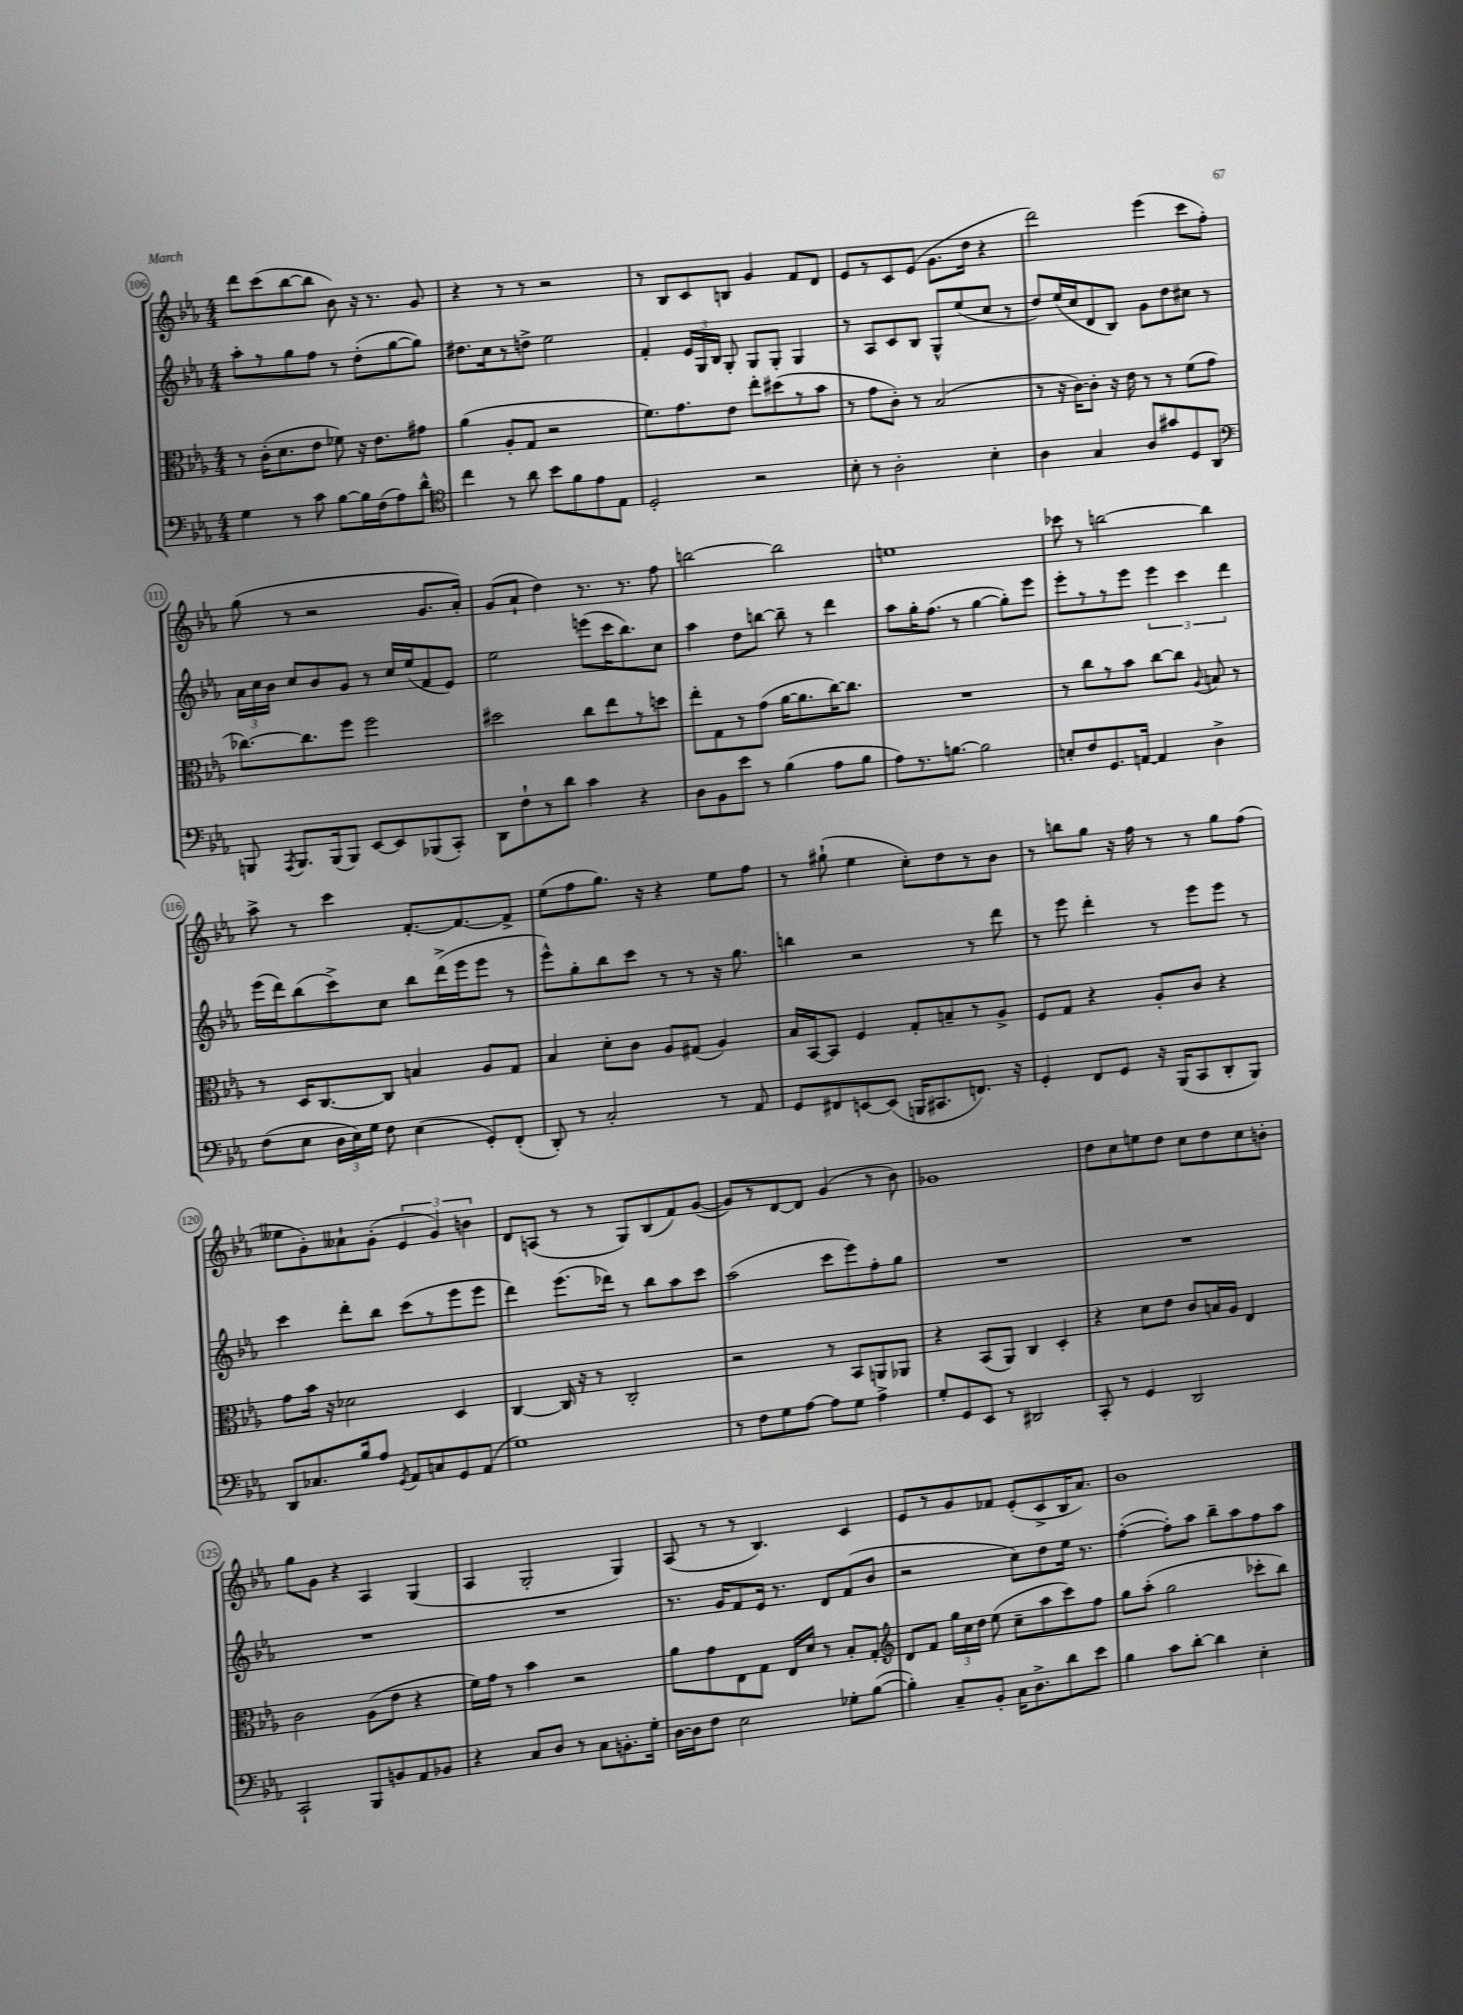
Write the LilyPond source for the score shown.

<<
\new StaffGroup <<
\new Staff = "s0" {
    \clef treble \key ees \major \numericTimeSignature \time 4/4
    \autoBeamOff d'''8[ c'''8( bes''8~ bes''8] bes'8) r16 r8. g'8 |
    r4 r8 r8 r2 |
    r8 bes8[ c'8 b8] g'4 f'8[ d'8] |
    ees'8[ r8 c'8 ees'8]( g'8.[ d''16] r4 |
    d'''2) ees'''4( c'''8[ f''8]-.) |
    g''8( r8 r2 g'8.[ aes'16]-.) |
    g'8[( aes'8]-! d''4) r8. r8. f''8 |
    b''2~ b''2 |
    e''1 |
    ces'''8 r8 b''2~ b''4 |
    aes''8-> r8 c'''4 f'8.[~-. f'8.~ f'8]-> |
    ees''8[( f''8 g''8.]) r16 r4 ees''8[ f''8] |
    r8 gis''8-!( ees''4 c''8[-.) d''8 r8 bes'8] |
    r8 b''8[ g''8] r16 f''16 r8 r8 g''8[ f''8]( |
    eeses''8[ g'8-.) aeses'8-! g'8]-.( \tuplet 3/2 { ees'4 g'4) b'4 } |
    d'8[ a8]( r8 r8 g8[) bes8( f'8) g'8]~( |
    g'8[) r8 d'8~ d'8] g'4( r8 bes'8) |
    ges'1 |
    d''8[ c''8 e''8 d''8] c''8[ d''8 c''8 b'8]-. |
    g''8[ g'8] r4 aes4 g4( |
    aes4 g2-. g4) |
    aes8( r8 r8 bes4.) c'4 |
    ees'8[ r8 g'8 fes'8] ees'8[-.( c'8-> bes16 aes'8.]) |
    bes'1 \bar "|." |
}
\new Staff = "s1" {
    \clef treble \key ees \major \numericTimeSignature \time 4/4
    \autoBeamOff aes''8[-. r8 g''8 f''8] r8 d''8[-.( g''8~ g''8]) |
    dis''8.[ c''16 r8 d''8]-> ees''2 |
    f'4-. \tuplet 3/2 { ees'16[ g16 bes16] } g8-. g8[ g8]-. g4 |
    r8 aes8[ c'8 bes8] g8[-^ ees''8( c''8] r8 |
    d''8[) ees''16( c''16 d'8 bes8]) g'8[ d''8 cis''8] r8 |
    \tuplet 3/2 { aes'16[ c''16 bes'16] } c''8[ bes'8 g'8] r8 c''16[ ees''16( f'8 ees'8]) |
    ees''2 e'''8[( c'''16 bes''8.) c''8] |
    aes''4 d''8[ b''8]~ b''8-- r8 d'''4 |
    aes''8[ g''16-. f''8.]( r8 g''4~ g''8[-.) ees'''8] |
    ees'''8[-. r8 r8 ees'''8] \tuplet 3/2 { ees'''4 c'''4 d'''4 } |
    ees'''16[( d'''16) bes''8( c'''8->) c''8] bes''8[ d'''16->( ees'''16 ees'''8] r8 |
    ees'''8[-^) g''8-. bes''8 c'''8] r8 r8 r16 g''8. |
    b''4 r2 r8 d'''8 |
    r8 ees'''8 d'''4-. r8 ees'''8[ ees'''8] r8 |
    c'''4 d'''8[-. bes''8] c'''8[( r8 ees'''8 ees'''8] |
    d'''4) ees'''8.[( des'''16]) r8 bes''8[ aes''8 c'''8] |
    aes''2( c'''8[ ees'''8) f''8-. g''8] |
    R1 |
    R1 |
    R1 |
    R1 |
    r8. g'16[ f'8 ees'16] r8. d'8[ f'8( bes'8] |
    r2 c''8[) d''8 ees''16] r8. |
    f''4~-.( f''8[-.) aes''8] bes''8[-- aes''8 f''8 aes''8] \bar "|." |
}
\new Staff = "s2" {
    \clef alto \key ees \major \numericTimeSignature \time 4/4
    \autoBeamOff r8 c'16[-.( d'8. ees'8] fes'8) r16 ees'8.[ gis'8] |
    aes'4( aes8[-. g8] r2 |
    f'8.[) g'8. ees'8] ees''8[-. dis''8( r8 bes'8] |
    r8 g'8[ c'8]-.) r8 bes2( |
    r8 r16 c'16[~) c'8]-. r16 ees'16 r8 r8 f'8[( g'8] |
    ces''8.[~) ces''8. f''8] f''2 |
    dis''2 c''8[ ees''8 r8 d''8] |
    ees''8[-. g8 r8 g'8]( aes'16[~ aes'8. c''16~) c''8.] |
    R1 |
    r8 c''8[ r8 bes'8] c''8[~ c''8] \appoggiatura { aes8 } b8 r8 |
    r8 d16[ c8.~ c8] b4 aes8[ g8] |
    bes4 d'8[-. c'8] aes8[ gis8]( aes4) |
    bes16[ bes,16~ bes,8] f4 g8[-. b8-- r8 aes8]-> |
    f8[ g8] r4 aes8[-. c'8] r4 |
    g'8[ bes'16] r16 des'2 d4 |
    c4~ c16 r16 r8 c2-. |
    r2 r8 bes,8[ a,8 aes,8] |
    r4 bes,8[( aes,8]) c4 d4-. |
    r4 d'8[ ees'8] c'8[ b16 aes16] ees4 |
    c'2 aes8[( ees'8] r4 |
    f'16[) g'16] r8 bes'4 r2 |
    aes'8[ g'8 ees8 g8] ees16[ d'16] r8 bes8[-. g8]-. |
    \clef treble d'8[ f'8] \tuplet 3/2 { g''16[ c''16 d''16] } ees''8( c''8[-- aes''8 c'''8) f''8] |
    g''8[ aes''8]-.( g''2 ces'''8[-. bes''8]) \bar "|." |
}
\new Staff = "s3" {
    \clef bass \key ees \major \numericTimeSignature \time 4/4
    \autoBeamOff g4 r8 c'8 bes8[~ bes16 f16( aes8) d'8]-^ |
    \clef tenor c''4 r8 aes'8 bes'8[ f'8 ees'8 ees8] |
    d2-. r2 |
    bes8-. r8 aes2-. bes4-. |
    aes4 g4 aes8[ gis'8 d8 aes,8] |
    \clef bass b,,8 \acciaccatura { aes,,8 } b,,8.[ b,,16( b,,8]) ees,8[~ ees,8 bes,,8( c,8]-.) |
    d,8[ f8-! r8 d'8] c'4 r4 |
    d8[ bes,8 ees'8] r8 bes4( aes8[ bes8] |
    aes8[) r8. b8.]~ b2 |
    e8[-. f8 g,8. a,16]~ a,4 d4-> |
    f8[( ees8] \tuplet 3/2 { d16[ ees16) g16] } f8 ees4( g,8[-.) f,8]-.( |
    d,8-.) r8 c2-. r8 aes,8 |
    g,8[ fis,8 e,8~ e,8]( b,,16[ cis,8. f,8.]) r16 |
    g,4-. f,8[ g,8] r16 bes,,16[( c,8 d,8-. bes,,8]) |
    d,8[ ces8. bes16 aes8] \acciaccatura { g,8 } aes,8[ c8 g,8 aes,8]( |
    g1) |
    r8 f8[ g8 aes8]~ aes8[ g8] aes4-> |
    g8[-. g,8 ees,8] r8 dis,2 |
    c,8-. r8 g,4 d,2 |
    c,2-! bes,,8[ b,8 aes,8 bes,8] |
    r4 c8[ d8] r8 c8[ b,8.-. g16]-. |
    d16[~ d16 f8] ees2 ges8[-. bes8]~( |
    bes4-.) c8[-- bes,8]-. c16[ d8.-> d'8 ees'8] |
    bes4 c'8[ d'8]~-. d'4 ees4-. \bar "|." |
}
>>
>>
\layout { \context { \Score currentBarNumber = #106 \override BarNumber.stencil = #(make-stencil-circler 0.1 0.3 ly:text-interface::print) } }
